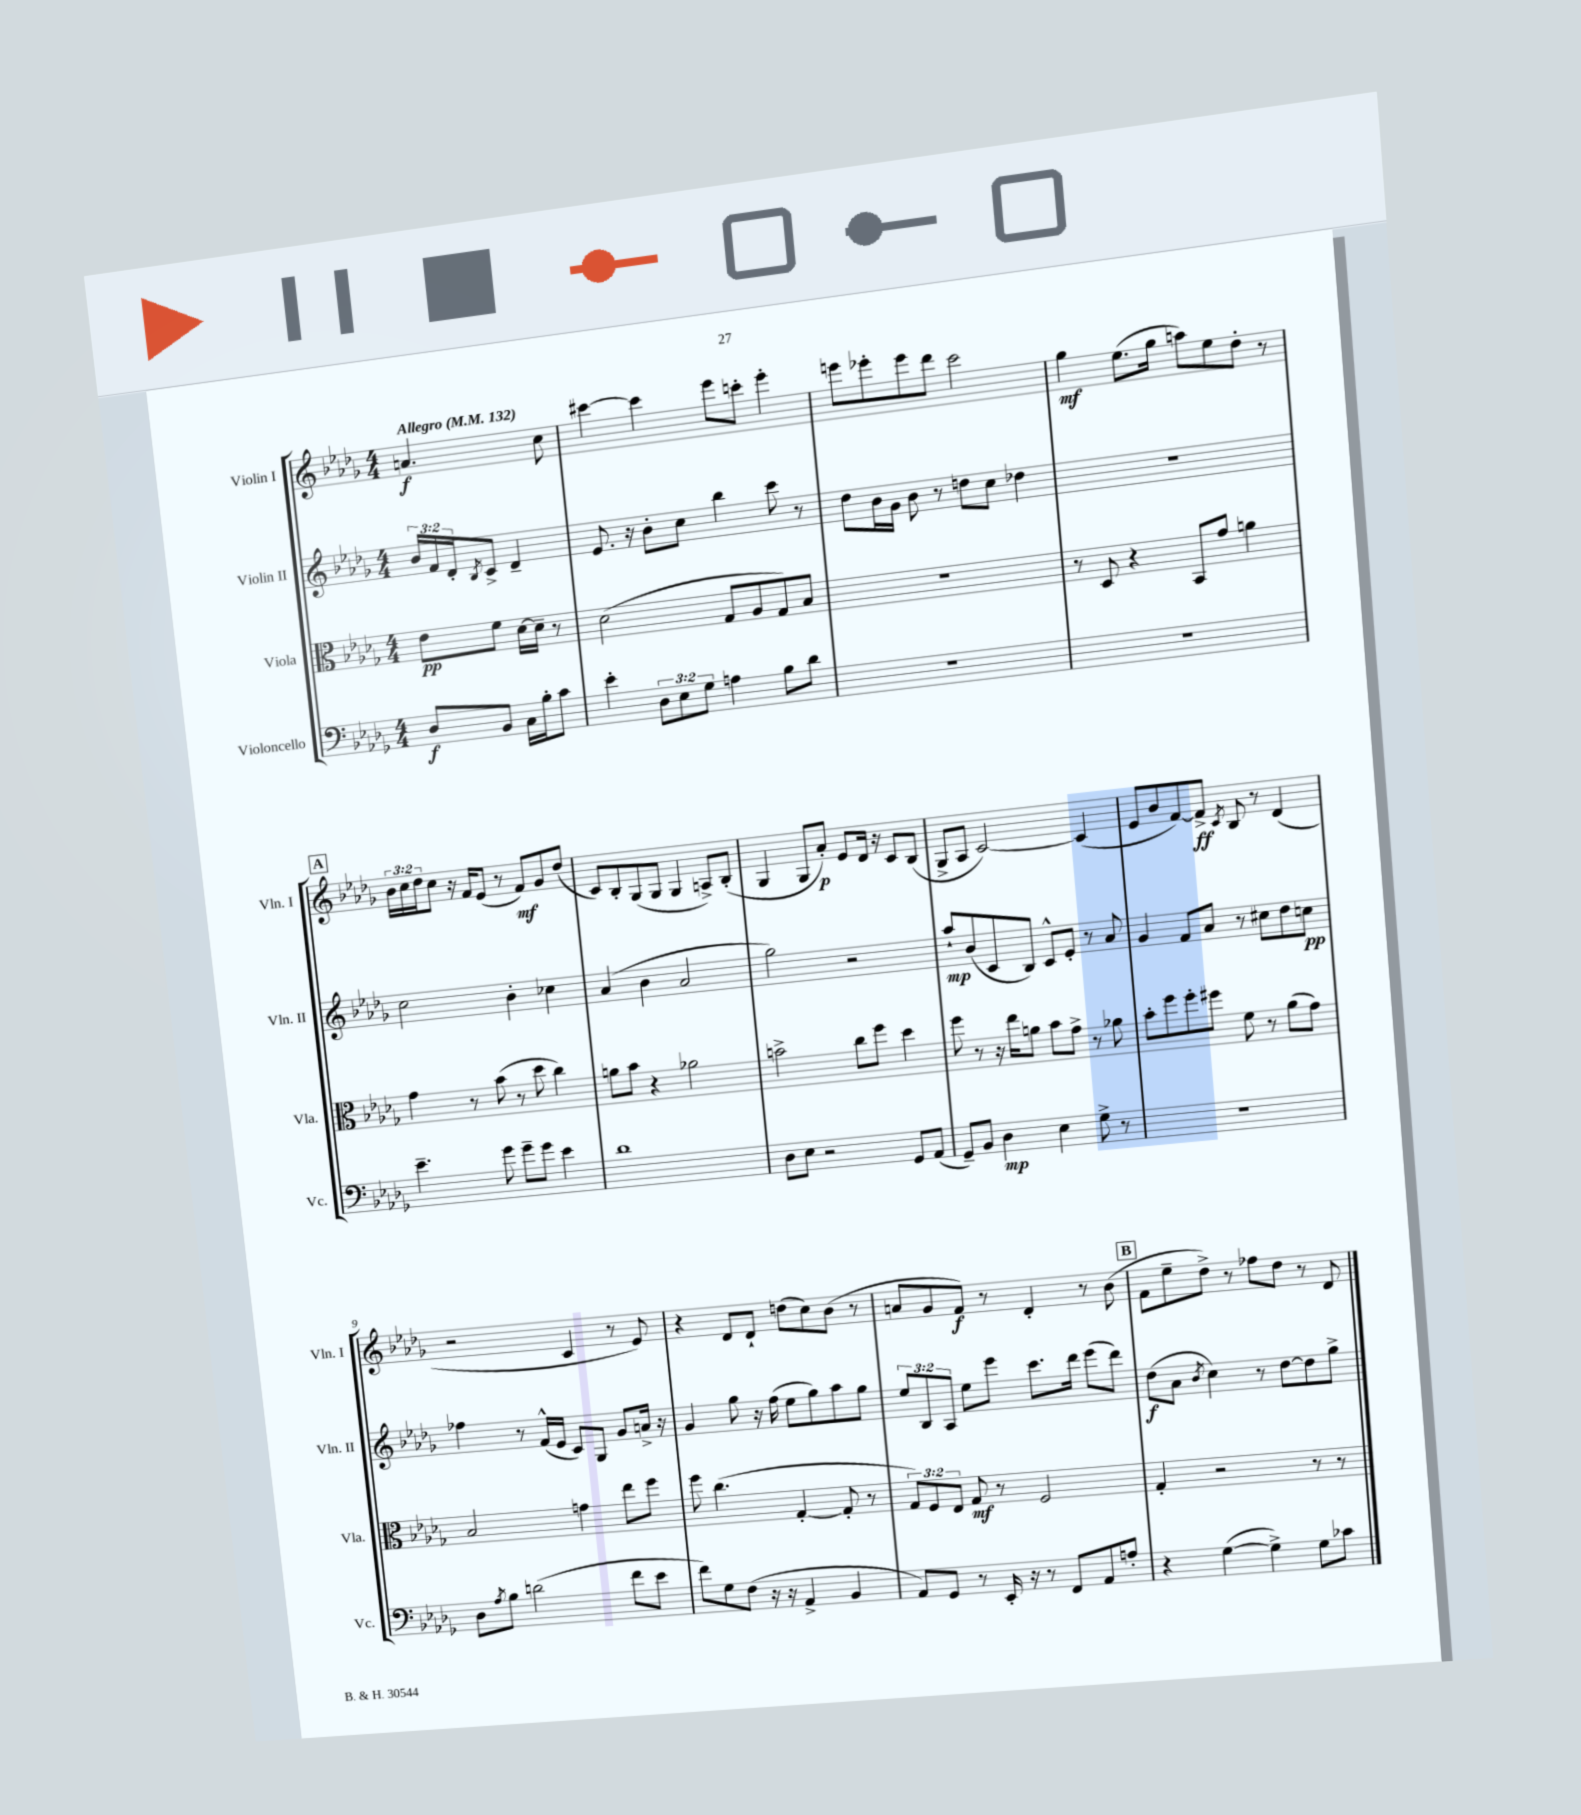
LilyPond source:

<<
\new StaffGroup <<
\new Staff = "s0" \with { instrumentName = "Violin I" shortInstrumentName = "Vln. I" } {
    \clef treble \key des \major \numericTimeSignature \time 4/4 \override Staff.TupletNumber.text = #tuplet-number::calc-fraction-text \partial 2 \tempo "Allegro" 4 = 132
    a'4.\f c''8 |
    cis'''4~ cis'''4 ees'''8 c'''8-. ees'''4-. |
    e'''8 ees'''8-. ees'''8 des'''8 c'''2 |
    ges''4\mf ees''8.( ges''16 a''8) ees''8 des''8-. r8 |
    \mark \markup { \box "A" } \tuplet 3/2 { bes'16 c''16 des''16 } c''8 r16 f'16 ees'8( r8 f'8\mf) ges'8 des''8( |
    c'8) bes8-. ges8( ges8 ges4 a8->) bes8-.( |
    ges4 ges8 aes'8-.\p) ees'8 des'16 r16 c'8 bes8( |
    ges8-> aes8 c'2~) c'4( |
    ees'8 bes'8 f'8~) f'8->\ff \acciaccatura { c'8 } bes8 r8 des'4( |
    r2 c'4 r8 ees'8) |
    r4 des'8 des'8-! d''8( c''8) bes'8( r8 |
    a'8 ges'8 f'8\f) r8 des'4-. r8 bes'8( |
    \mark \markup { \box "B" } f'8 ees''8-- des''8->) r8 fes''8 des''8 r8 des'8 \bar "|." |
}
\new Staff = "s1" \with { instrumentName = "Violin II" shortInstrumentName = "Vln. II" } {
    \clef treble \key des \major \numericTimeSignature \time 4/4 \override Staff.TupletNumber.text = #tuplet-number::calc-fraction-text \partial 2
    \tuplet 3/2 { bes'16 f'16 des'16-. } \acciaccatura { bes8 } c'8-> des'4-- |
    ees'8. r16 bes'8-. c''8 bes''4 c'''8 r8 |
    des''8 bes'16 ges'16 bes'8 r8 d''8 c''8 des''4 |
    R1 |
    \mark \markup { \box "A" } c''2 bes'4-. ces''4 |
    aes'4( bes'4 aes'2 |
    ges''2) r2 |
    aes''8-!\mp bes'8( c'8 bes8) c'8-^ ees'8-. r8 aes'8 |
    ges'4 f'8 aes'8 r8 cis''8 des''8 c''8\pp |
    fes''4 r8 f'16-^( ees'16 c'8) ges8 ges'8 a'16-> r16 |
    ges'4 ges''8 r16 f''16( ees''8 ges''8) aes''8 ges''8 |
    \tuplet 3/2 { ees''8 bes8 aes8 } ees''8 ees'''8 c'''8. des'''16 ees'''8( des'''8) |
    \mark \markup { \box "B" } des''8\f( aes'8 \acciaccatura { bes'8 } c''4) r8 des''8~ des''8 ges''8-> \bar "|." |
}
\new Staff = "s2" \with { instrumentName = "Viola" shortInstrumentName = "Vla." } {
    \clef alto \key des \major \numericTimeSignature \time 4/4 \override Staff.TupletNumber.text = #tuplet-number::calc-fraction-text \partial 2
    ees'8\pp f'8 des'16~ des'16-- r8 |
    des'2( ges8 aes8 ges8) bes8 |
    R1 |
    r8 des8 r4 bes,8 ges'8 a'4 |
    \mark \markup { \box "A" } ges'4 r8 bes'8( r8 des''8 c''4) |
    a'8 bes'8 r4 aes'2 |
    b'2-> c''8 f''8 des''4 |
    f''8 r8 r16 ees''16 a'8 bes'8 ges'8-> r8 aes'8 |
    bes'8-. f''8 f''8-. fis''8 f'8 r8 aes'8( ges'8) |
    bes2 g'4 ees''8 f''8 |
    f''8 c''4.( ges4~-. ges8-. r8 |
    \tuplet 3/2 { ges8) f8 ees8 } ges8\mf r8 f2 |
    \mark \markup { \box "B" } ges4-. r2 r8 r8 \bar "|." |
}
\new Staff = "s3" \with { instrumentName = "Violoncello" shortInstrumentName = "Vc." } {
    \clef bass \key des \major \numericTimeSignature \time 4/4 \override Staff.TupletNumber.text = #tuplet-number::calc-fraction-text \partial 2
    des8\f bes,8 c16 bes16-. c'8 |
    ees'4-. \tuplet 3/2 { des8 ees8 ges8 } a4 bes8 des'8 |
    R1 |
    R1 |
    \mark \markup { \box "A" } ees'4.-- ges'8 ges'8-- ges'8 ees'4 |
    des'1 |
    des8 ees8 r2 ges,8 aes,8( |
    ges,8--) bes,8 des4\mp ees4 ges8-> r8 |
    r1 |
    des8 \acciaccatura { aes8 } bes8 d'2( f'8 ees'8 |
    f'8) ges8 f8( r16 r16 aes,4-> bes,4 |
    aes,8) ges,8 r8 ees,16-. r16 r8 f,8 aes,8 a8-. |
    \mark \markup { \box "B" } r4 ges4~( ges4->) ges8 ces'8 \bar "|." |
}
>>
>>
